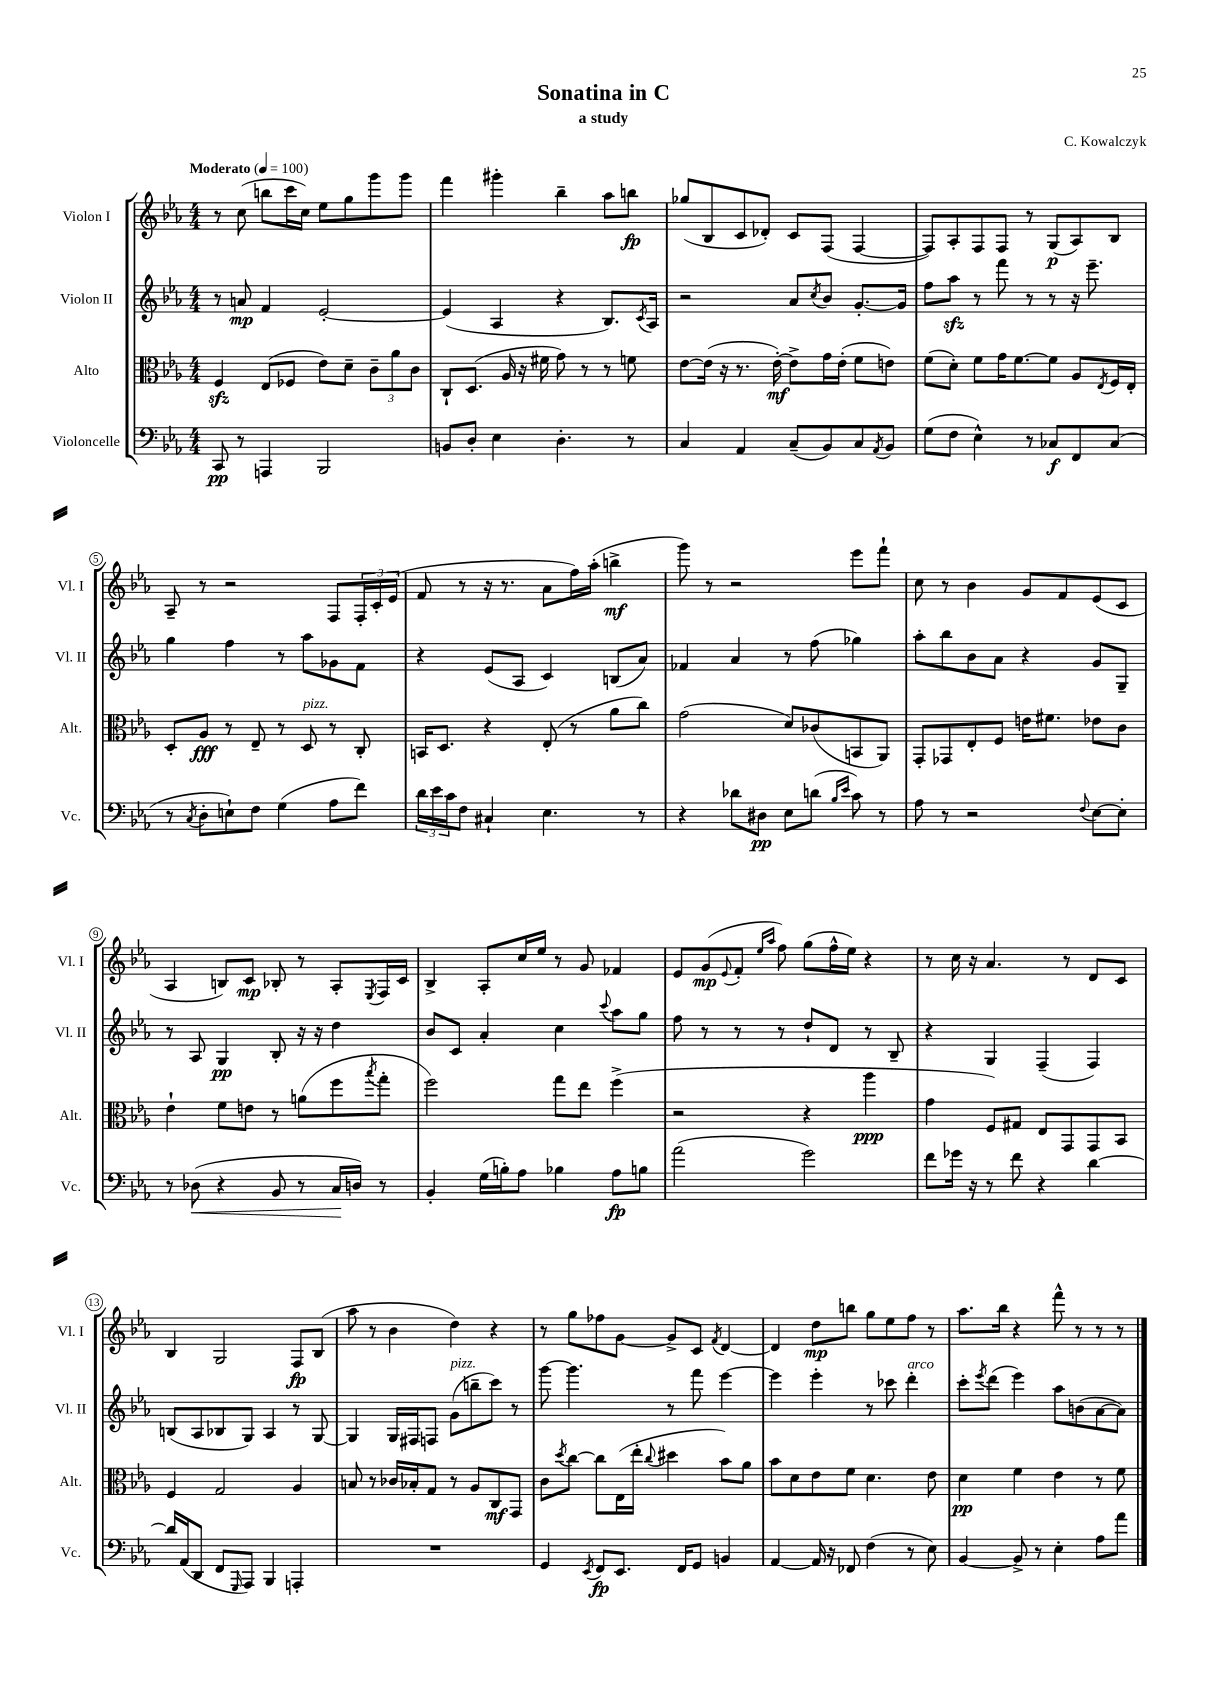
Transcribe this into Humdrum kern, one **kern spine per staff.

**kern	**dynam	**kern	**dynam	**kern	**dynam	**kern	**dynam
*part4	*part4	*part3	*part3	*part2	*part2	*part1	*part1
*staff4	*staff4	*staff3	*staff3	*staff2	*staff2	*staff1	*staff1
*I"Violoncelle	*	*I"Alto	*	*I"Violon II	*	*I"Violon I	*
*I'Vc.	*	*I'Alt.	*	*I'Vl. II	*	*I'Vl. I	*
*clefF4	*	*clefC3	*	*clefG2	*	*clefG2	*
*k[b-e-a-]	*	*k[b-e-a-]	*	*k[b-e-a-]	*	*k[b-e-a-]	*
*M4/4	*	*M4/4	*	*M4/4	*	*M4/4	*
*MM100	*	*MM100	*	*MM100	*	*MM100	*
=1	=1	=1	=1	=1	=1	=1	=1
!	!	!	!	!	!	!LO:TX:a:B:t=Moderato	!
8CC/	pp	4Fzz/	.	8r	.	8r	.
8r	.	.	.	8an/	mp	(8cc\	.
4AAAn/	.	(8E-/L	.	4f/	.	8bbn\L	.
.	.	8F-X/J	.	.	.	16ccc\L	.
.	.	.	.	.	.	16cc\JJ)	.
2BBB-/	.	8e-\L)	.	[2e-'/	.	8ee-\L	.
.	.	8d~\J	.	.	.	8gg\	.
.	.	12c~\L	.	.	.	8ggg\	.
.	.	12a-\	.	.	.	.	.
.	.	.	.	.	.	8ggg\J	.
.	.	12c\J	.	.	.	.	.
=2	=2	=2	=2	=2	=2	=2	=2
8BBn/L	.	8C`/L	.	(4e-/]	.	4fff\	.
8D'/J	.	(8.D/J	.	.	.	.	.
4E-\	.	.	.	4A-/	.	4ggg#X'\	.
.	.	16A-/	.	.	.	.	.
.	.	16r	.	.	.	.	.
.	.	16f#X\	.	.	.	.	.
4.D'\	.	8g\)	.	4r	.	4bb-~\	.
.	.	8r	.	.	.	.	.
.	.	8r	.	8.B-/L)	.	8aa-\L	.
8r	.	8fn\	.	.	.	8bbn\J	fp
.	.	.	.	8qc/	.	.	.
.	.	.	.	16A-/Jk	.	.	.
=3	=3	=3	=3	=3	=3	=3	=3
4C/	.	[8e-\L	.	2r	.	(8gg-X/L	.
.	.	(16e-\Jk]	.	.	.	8B-/	.
.	.	16r	.	.	.	.	.
4AA-/	.	8.r	.	.	.	8c/	.
.	.	.	.	.	.	8d-X'/J)	.
.	.	[16e-'\)	mf	.	.	.	.
(8C~/L	.	8e-^\L]	.	8a-/L	.	8c/L	.
.	.	.	.	8qcc/	.	.	.
8BB-/)	.	16g\L	.	8b-/J	.	(8F/J	.
.	.	(16e-'\JJ	.	.	.	.	.
8C/	.	8f\L	.	[8.g'/L	.	[4F/	.
8qAA-/	.	.	.	.	.	.	.
8BB-/J	.	8en\J)	.	.	.	.	.
.	.	.	.	16g/Jk]	.	.	.
=4	=4	=4	=4	=4	=4	=4	=4
(8G\L	.	(8f\L	.	8ff\L	.	8F/L])	.
8F\J	.	8d'\J)	.	8aa-zz\J	.	8A-'/	.
4E-^^\)	.	8f\L	.	8r	.	8F/	.
.	.	16g\K	.	8fff\	.	8F/J	.
.	.	[8.f\	.	.	.	.	.
8r	.	.	.	8r	.	8r	.
8C-X/L	f	8f\J]	.	8r	.	(8G/L	p
8FF/	.	8A-/L	.	16r	.	8A-/)	.
.	.	.	.	8.eee-~\	.	.	.
.	.	8qE-/	.	.	.	.	.
(8C-/J	.	16F/L	.	.	.	8B-/J	.
.	.	16E-'/JJ	.	.	.	.	.
!!LO:LB:g=z
=5	=5	=5	=5	=5	=5	=5	=5
8r	.	8D'/L	.	4gg\	.	8A-~/	.
8qC/	.	.	.	.	.	.	.
8D'\L	.	8A-/J	fff	.	.	8r	.
8En`\)	.	8r	.	4ff\	.	2r	.
8F\J	.	8E-~/	.	.	.	.	.
(4G\	.	8r	.	8r	.	.	.
!	!	!LO:TX:a:i:t=pizz.	!	!	!	!	!
.	.	8D/	.	8aa-\L	.	.	.
8A-\L	.	8r	.	8g-X\	.	8F/L	.
8f\J)	.	8C'/	.	8f\J	.	24F'/L	.
.	.	.	.	.	.	24c'/	.
.	.	.	.	.	.	(24e-/JJ	.
=6	=6	=6	=6	=6	=6	=6	=6
24d\LL	.	16BBn/KL	.	4r	.	8f/	.
24e-\	.	.	.	.	.	.	.
.	.	8.D/J	.	.	.	.	.
24c\J	.	.	.	.	.	.	.
8F\J	.	.	.	.	.	8r	.
4C#X`/	.	4r	.	(8e-/L	.	16r	.
.	.	.	.	.	.	8.r	.
.	.	.	.	8A-/J	.	.	.
4.E-\	.	(8E-'/	.	4c/)	.	8a-\L	.
.	.	8r	.	.	.	16ff\L)	.
.	.	.	.	.	.	(16aa-'\JJ	.
.	.	8a-\L	.	(8Bn/L	.	4bbn^\	mf
8r	.	8cc\J)	.	8a-/J)	.	.	.
=7	=7	=7	=7	=7	=7	=7	=7
4r	.	(2g\	.	4f-X/	.	8ggg\)	.
.	.	.	.	.	.	8r	.
8d-X\L	.	.	.	4a-/	.	2r	.
8D#X\J	pp	.	.	.	.	.	.
8E-\L	.	8d/L)	.	8r	.	.	.
(8dn\J	.	(8c-X/	.	(8ff\	.	.	.
16qqB-/LL	.	.	.	.	.	.	.
16qqe-/JJ	.	.	.	.	.	.	.
8c\)	.	8BBn/	.	4gg-X\)	.	8eee-\L	.
8r	.	8AA-/J)	.	.	.	8fff`\J	.
=8	=8	=8	=8	=8	=8	=8	=8
8A-\	.	8GG'/L	.	8aa-'\L	.	8cc\	.
8r	.	8GG-X/	.	8bb-\	.	8r	.
2r	.	8E-'/	.	8b-\	.	4b-\	.
.	.	8F/J	.	8a-\J	.	.	.
.	.	16en\KL	.	4r	.	8g/L	.
.	.	8.f#X\J	.	.	.	.	.
.	.	.	.	.	.	8f/	.
8qqF/	.	.	.	.	.	.	.
[8E-\L	.	8e-X\L	.	8g/L	.	(8e-/	.
8E-'\J]	.	8c\J	.	8G~/J	.	8c/J	.
!!LO:LB:g=z
=9	=9	=9	=9	=9	=9	=9	=9
8r	.	4e-`\	.	8r	.	4A-/	.
!	!LO:HP:b	!	!	!	!	!	!
(8D-X\	<	.	.	8A-/	.	.	.
4r	.	8f\L	.	4G/	pp	8Bn/L)	.
.	.	8en\J	.	.	.	8c/J	mp
8BB-/	.	8r	.	8B-'/	.	8B-X'/	.
8r	.	(8an\L	.	16r	.	8r	.
.	.	.	.	16r	.	.	.
16C/LL	.	8ff\	.	4dd\	.	8A-'/L	.
16Dn/JJ)	[	.	.	.	.	.	.
.	.	8qbb-/	.	.	.	8qE-/	.
8r	.	8gg'\J	.	.	.	16F/L	.
.	.	.	.	.	.	16c/JJ	.
=10	=10	=10	=10	=10	=10	=10	=10
4BB-'/	.	2ff\)	.	8b-/L	.	4B-^/	.
.	.	.	.	8c/J	.	.	.
(16G\LL	.	.	.	4a-'/	.	8A-'/L	.
16Bn'\J)	.	.	.	.	.	.	.
8A-\J	.	.	.	.	.	16cc/L	.
.	.	.	.	.	.	16ee-/JJ	.
4B-X\	.	8gg\L	.	4cc\	.	8r	.
.	.	8ee-\J	.	.	.	8g/	.
.	.	.	.	8qqccc/	.	.	.
8A-\L	fp	(4ff^\	.	8aa-\L	.	4f-X/	.
8Bn\J	.	.	.	8gg\J	.	.	.
=11	=11	=11	=11	=11	=11	=11	=11
(2a-\	.	2r	.	8ff\	.	8e-/L	.
.	.	.	.	8r	.	(8g/	mp
.	.	.	.	.	.	8qqe-/	.
.	.	.	.	8r	.	8f'/J	.
.	.	.	.	.	.	16qqee-/LL	.
.	.	.	.	.	.	16qqaa-/JJ	.
.	.	.	.	8r	.	8ff\)	.
2g\)	.	4r	.	8dd`/L	.	(8gg\L	.
.	.	.	.	8d/J	.	16ff^^\L	.
.	.	.	.	.	.	16ee-\JJ)	.
.	.	4aa-\	ppp	8r	.	4r	.
.	.	.	.	8B-~/	.	.	.
=12	=12	=12	=12	=12	=12	=12	=12
8f\L	.	4g\	.	4r	.	8r	.
16g-X\Jk	.	.	.	.	.	16cc\	.
16r	.	.	.	.	.	16r	.
8r	.	8F/L)	.	4G/	.	4.a-/	.
8f\	.	8G#X/J	.	.	.	.	.
4r	.	8E-/L	.	(4F~/	.	.	.
.	.	8GG/	.	.	.	8r	.
[4d\	.	8GG/	.	4F/)	.	8d/L	.
.	.	8BB-/J	.	.	.	8c/J	.
!!LO:LB:g=z
=13	=13	=13	=13	=13	=13	=13	=13
16d/LL]	.	4F/	.	(8Bn/L	.	4B-/	.
(16AA-/J	.	.	.	.	.	.	.
8DD/J	.	.	.	8A-/	.	.	.
8FF/L	.	2G/	.	8B-X/	.	2G/	.
16qqGGG/	.	.	.	.	.	.	.
8AAA-/J)	.	.	.	8G/J)	.	.	.
4BBB-/	.	.	.	4A-/	.	.	.
4AAAn'/	.	4A-/	.	8r	.	8F/L	fp
.	.	.	.	[8G/	.	(8B-/J	.
=14	=14	=14	=14	=14	=14	=14	=14
1r	.	8Bn/	.	4G/]	.	8aa-\	.
.	.	8r	.	.	.	8r	.
.	.	16c-X/LL	.	16G/LL	.	4b-\	.
.	.	16B-X'/J	.	16F#X/J	.	.	.
.	.	8G/J	.	8Fn/J	.	.	.
!	!	!	!	!LO:TX:a:i:t=pizz.	!	!	!
.	.	8r	.	(8g\L	.	4dd\)	.
.	.	8A-/L	.	8bbn~\	.	.	.
.	.	8C/	mf	8ccc\J)	.	4r	.
.	.	8GG/J	.	8r	.	.	.
=15	=15	=15	=15	=15	=15	=15	=15
4GG/	.	8c\L	.	[8ggg\	.	8r	.
.	.	8qdd/	.	.	.	.	.
.	.	[8cc\J	.	4.ggg\]	.	8gg\L	.
8qEE-/	.	.	.	.	.	.	.
8FF/L	fp	8cc\L]	.	.	.	8ff-X\	.
8.EE-/J	.	(16E-\L	.	.	.	[8g\J	.
.	.	16ee-'\JJ	.	.	.	.	.
.	.	8qqcc/	.	.	.	.	.
.	.	4dd#X\	.	8r	.	8g^/L]	.
16FF/KL	.	.	.	.	.	.	.
8GG/J	.	.	.	8fff\	.	8c/J	.
.	.	.	.	.	.	8qf/	.
4BBn/	.	8b-\L)	.	[4eee-\	.	[4d/	.
.	.	8a-\J	.	.	.	.	.
=16	=16	=16	=16	=16	=16	=16	=16
[4AA-/	.	8b-\L	.	4eee-\]	.	4d/]	.
.	.	8d\	.	.	.	.	.
16AA-/]	.	8e-\	.	4eee-'\	.	8dd\L	mp
16r	.	.	.	.	.	.	.
8FF-X/	.	8f\J	.	.	.	8bbn\J	.
(4F\	.	4.d\	.	8r	.	8gg\L	.
.	.	.	.	8ccc-X\	.	8ee-\	.
!	!	!	!	!LO:TX:a:i:t=arco	!	!	!
8r	.	.	.	4ddd'\	.	8ff\J	.
8E-\)	.	8e-\	.	.	.	8r	.
=17	=17	=17	=17	=17	=17	=17	=17
[4BB-/	.	4d\	pp	8ccc'\L	.	8.aa-\L	.
.	.	.	.	8qeee-/	.	.	.
.	.	.	.	(8ddd\J	.	.	.
.	.	.	.	.	.	16bb-\Jk	.
8BB-^/]	.	4f\	.	4eee-\)	.	4r	.
8r	.	.	.	.	.	.	.
4E-'\	.	4e-\	.	8aa-\L	.	8fff^^\	.
.	.	.	.	(8bn\	.	8r	.
8A-\L	.	8r	.	[8a-\	.	8r	.
8a-\J	.	8f\	.	8a-\J])	.	8r	.
==	==	==	==	==	==	==	==
*-	*-	*-	*-	*-	*-	*-	*-
